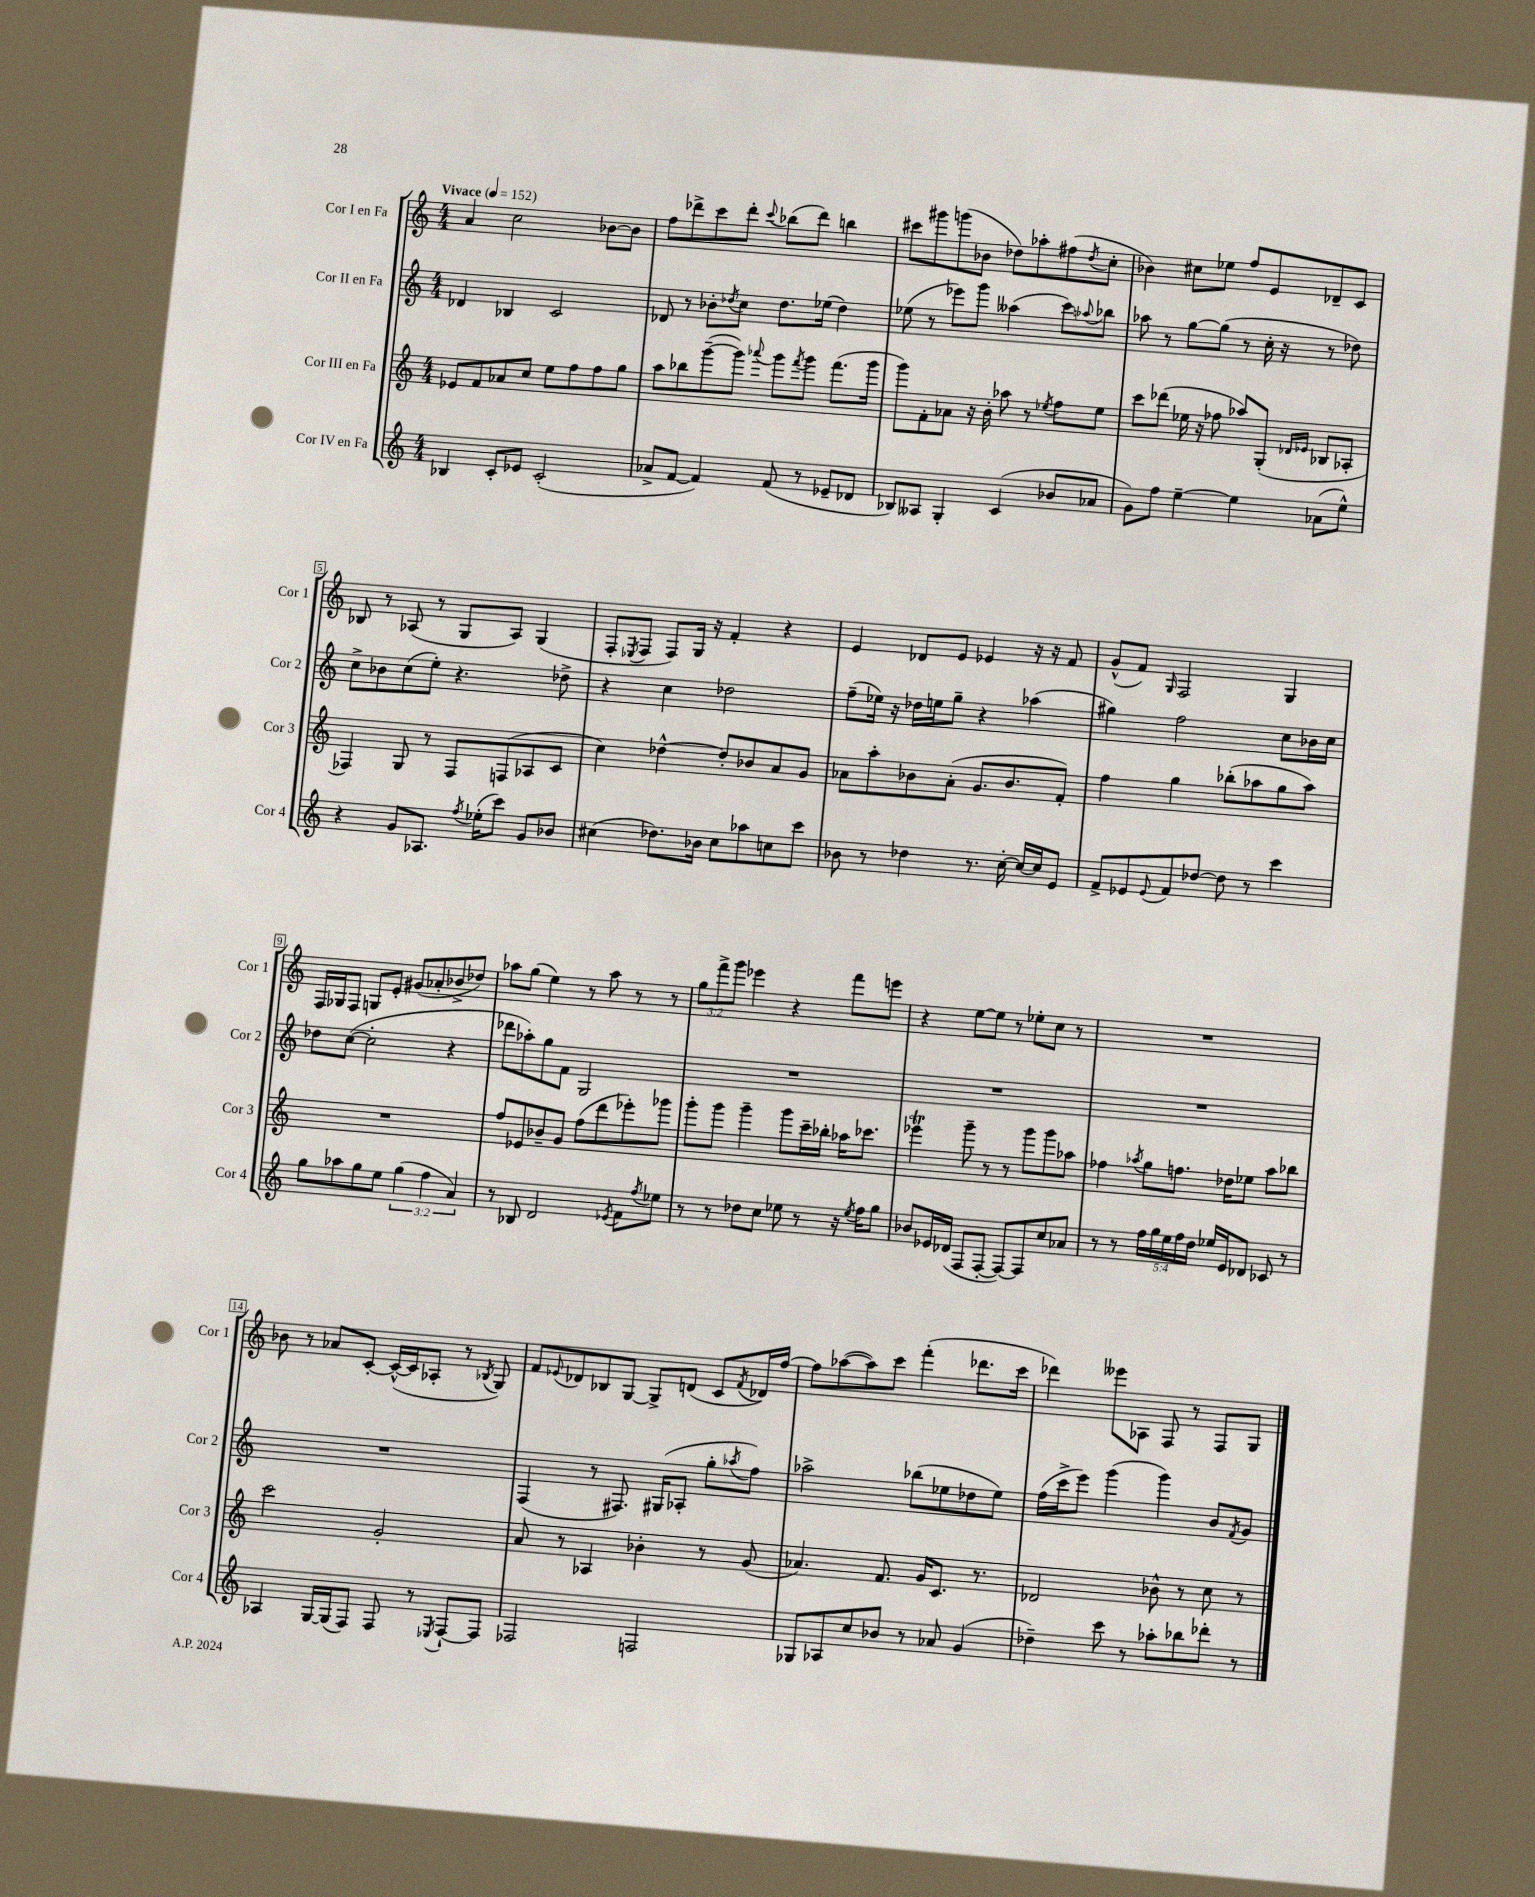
<<
\new StaffGroup <<
\new Staff = "s0" \with { instrumentName = "Cor I en Fa" shortInstrumentName = "Cor 1" } {
    \clef treble \key c \major \numericTimeSignature \time 4/4 \override Staff.TupletNumber.text = #tuplet-number::calc-fraction-text \tempo "Vivace" 4 = 152
    a'4 c''2 bes'8~ bes'8 |
    f''8 des'''8-> c'''8 des'''8-. \appoggiatura { c'''8 } bes''8( des'''8) b''4 |
    cis'''8 gis'''8 g'''8( bes'8 des''8) aes''8-. fis''8( \acciaccatura { des''8 } c''8-. |
    bes'4) cis''8 ees''8 f''8 e'8 des'8-- c'8 |
    bes8 r8 aes8( r8 g8 aes8) g4( |
    f8-. \acciaccatura { ees8 } f8 f8) g16 r16 f'4-. r4 |
    e'4 des'8 e'8 ees'4 r16 r16 f'8 |
    g'8-^( f'8) \grace { g16 } f2 g4 |
    f16 ges16 f8 g8 e'8-. gis'8( aes'8-. bes'8-> des''8) |
    aes''8 g''8( e''4) r8 aes''8 r8 r8 |
    \tuplet 3/2 { g''8 f'''8-> g'''8 } ees'''4 r4 f'''8 e'''8 |
    r4 e''8~ e''8 r8 ees''8-. c''8 r8 |
    R1 |
    bes'8 r8 aes'8 c'8~-. c'16~-^( c'16 aes8-. r8 \acciaccatura { bes8 } g8) |
    f'8 \appoggiatura { ees'8 } des'8 bes8 g8~ g8-> d'8( c'8 \acciaccatura { f'8 } des'16) f''16~ |
    f''8 aes''8~( aes''8) c'''8 f'''4-.( des'''8. c'''16 |
    des'''4) eeses'''8 aes8 f8 r8 f8 g8 \bar "|." |
}
\new Staff = "s1" \with { instrumentName = "Cor II en Fa" shortInstrumentName = "Cor 2" } {
    \clef treble \key c \major \numericTimeSignature \time 4/4
    des'4 bes4 c'2 |
    des'8 r8 bes'8-. \acciaccatura { des''8 } c''8 des''8. ees''16( des''4) |
    ees''8( r8 ees'''8) g'''8 aeses''4( c'''8) \appoggiatura { aes''8 } bes''8 |
    aes''8 r8 g''8~ g''8( r8 c''16-. r16 r8 des''8) |
    c''8-> bes'8 c''8( e''8-.) r4. des''8-> |
    r4 c''4 des''2 |
    f''8--( ees''16) r16 des''16 e''16 g''8-- r4 aes''4( |
    gis''4) f''2 c''8 bes'16 c''16 |
    des''8 c''8~( c''2-. r4 |
    des'''8 aes''8-.) g''8 f'8 g2 |
    R1 |
    R1 |
    R1 |
    R1 |
    f4( r8 fis8.) gis16( aes8-. g''8-. \acciaccatura { aes''8 } f''8) |
    aes''2-> bes''8( ees''8 des''8 ees''8) |
    f''16( c'''16-> e'''8) g'''4( g'''4) b'8 \acciaccatura { f'8 } g'8 \bar "|." |
}
\new Staff = "s2" \with { instrumentName = "Cor III en Fa" shortInstrumentName = "Cor 3" } {
    \clef treble \key c \major \numericTimeSignature \time 4/4
    ees'8 f'8 aes'8 c''8 e''8 f''8 f''8 g''8 |
    a''8 bes''8 g'''8~--( g'''8) \appoggiatura { aes'''8 } g'''8 \acciaccatura { f'''8 } g'''8 f'''8.( g'''16 |
    g'''8) f'8-. aes'8 r16 b'16-. aes''8 r8 \acciaccatura { ees''8 } f''8 ees''8 |
    c'''8 des'''8( ees''16 r16 fes''8 aes''8) g8-.( \grace { des'16 ees'16 } bes8 aes8-. |
    fes4) g8 r8 fes8 f8( aes8 c'8 |
    c''4) des''4~-^ des''8-. bes'8 a'8 g'8 |
    aes'8 a''8-. bes'8 aes'8-.( g'8. bes'8. f'8-.) |
    f''4 g''4 bes''8-.( aes''8 g''8 aes''8) |
    R1 |
    f''8 ees'8 bes'8-- g'8 f''8( d'''8 ees'''8-.) ges'''8 |
    g'''8-. g'''8 g'''4-- g'''8 c'''16-- bes''16-. aes''16 ces'''8. |
    ees'''4\trill g'''8-- r8 r8 g'''8 g'''8 aes''8 |
    fes''4 \acciaccatura { aes''8 } g''8 f''8. des''16 ees''8 aes''8 bes''8 |
    c'''2 g'2-. |
    a'8 r8 aes4 bes'4-. r8 g'8( |
    aes'4.) f'8. g'16 c'8. r8. |
    des'2 bes'8-^ r8 c''8 r8 \bar "|." |
}
\new Staff = "s3" \with { instrumentName = "Cor IV en Fa" shortInstrumentName = "Cor 4" } {
    \clef treble \key c \major \numericTimeSignature \time 4/4 \override Staff.TupletNumber.text = #tuplet-number::calc-fraction-text
    bes4 c'8-. ees'8 c'2-.( |
    aes'8-> f'8~ f'4) f'8( r8 ees'8-- des'8 |
    bes8) aeses8 g4-. c'4( bes'8 aes'8 |
    g'8) f''8 e''4~-- e''4 aes'8( e''8-^) |
    r4 g'8 aes8. \acciaccatura { f''8 } ees''16-.( c'''8) g'8 bes'8 |
    cis''4( des''8.) bes'16 cis''8 aes''8 c''8 c'''8 |
    bes'8 r8 des''4 r8. c''16~-. c''16~ c''16 e'8 |
    f'8-> ees'8 \appoggiatura { ees'8 } f'8 des''8~ des''8 r8 c'''4 |
    g''8 aes''8 g''8 e''8 \tuplet 3/2 { g''4( f''4 a'4) } |
    r8 bes8 d'2 \acciaccatura { ees'8 } f'8 \acciaccatura { f''8 } ees''8 |
    r8 r8 des''8 c''8 ees''8 r8 r16 \acciaccatura { ees''8 } f''16 g''8 |
    bes'8 ees'16 des'16( f8 f8~-. f8~) f8 c''8 aes'8 |
    r8 r8 \tuplet 5/4 { f''16 g''16 e''16 f''16 d''16 } ees''16 e'16 des'8 ces'8 r8 |
    aes4 g16~ g16( f8) f8 r8 \acciaccatura { ees8 } f8~-! f8 |
    fes2 f2 |
    ges8 aes8 c''8 bes'8 r8 aes'8 g'4( |
    des''4--) c'''8 r8 aes''8-. bes''8 des'''8-. r8 \bar "|." |
}
>>
>>
\layout { \context { \Score \override BarNumber.stencil = #(make-stencil-boxer 0.1 0.3 ly:text-interface::print) } }
